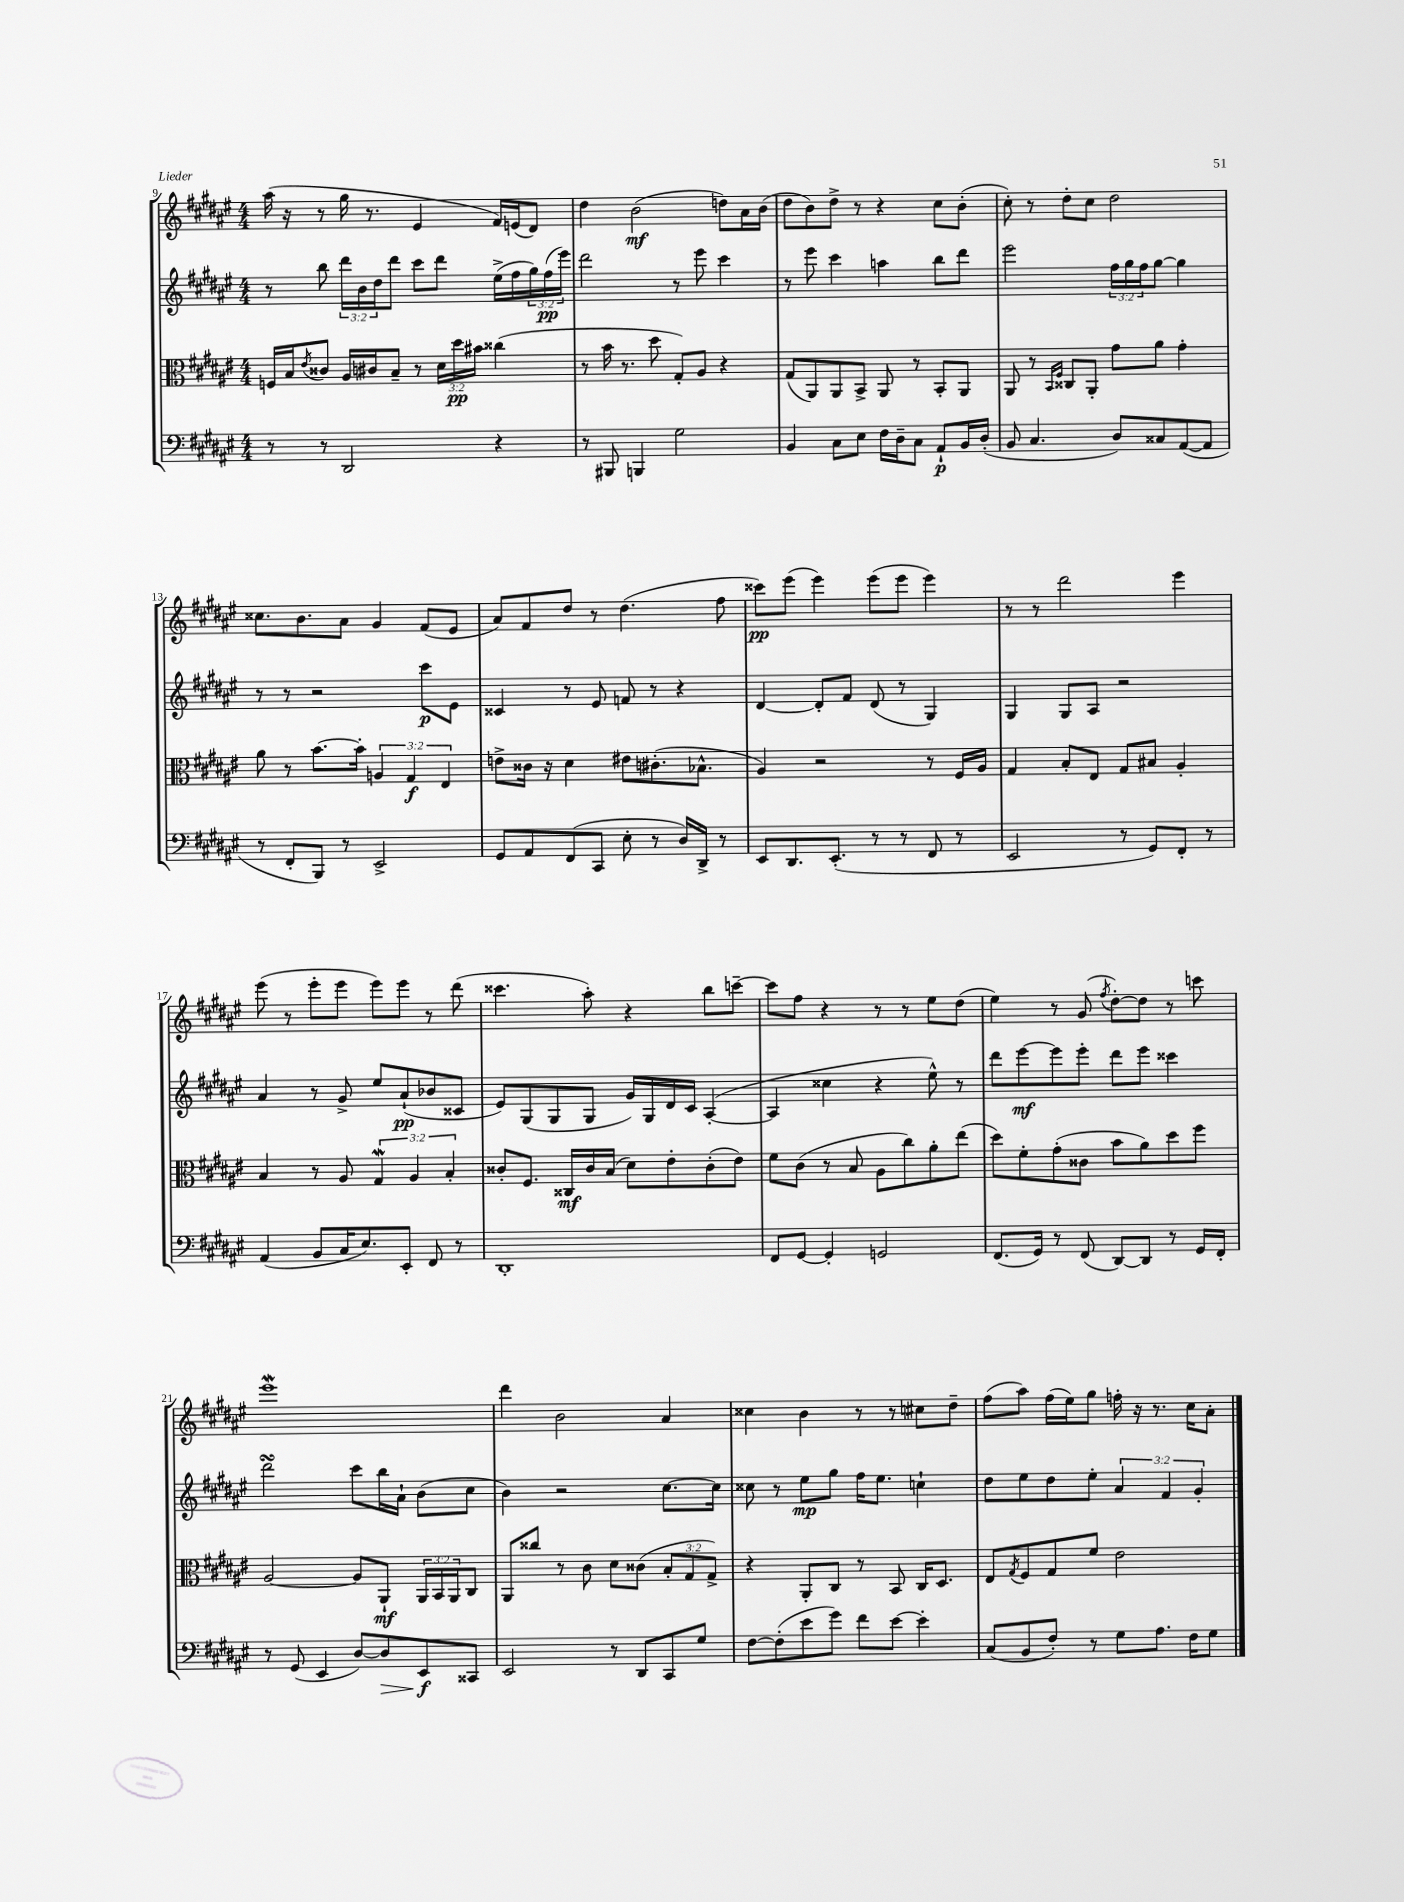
<<
\new StaffGroup <<
\new Staff = "s0" {
    \clef treble \key fis \major \numericTimeSignature \time 4/4
    ais''16( r16 r8 gis''16 r8. eis'4 fis'16) e'16( dis'8) |
    dis''4 b'2\mf( d''8) ais'16 b'16( |
    dis''8 b'8) dis''8-> r8 r4 cis''8 b'8-.( |
    cis''8-.) r8 dis''8-. cis''8 dis''2 |
    cisis''8. b'8. ais'8 gis'4 fis'8( eis'8 |
    ais'8) fis'8 dis''8 r8 dis''4.( fis''8 |
    cisis'''8\pp) eis'''8( eis'''4) eis'''8( eis'''8 eis'''4) |
    r8 r8 dis'''2 eis'''4 |
    eis'''8( r8 eis'''8-. eis'''8 eis'''8) eis'''8 r8 dis'''8( |
    cisis'''4. ais''8-.) r4 b''8 c'''8~-- |
    c'''8 fis''8 r4 r8 r8 eis''8 dis''8( |
    eis''4) r8 gis'8( \acciaccatura { fis''8 } dis''8~-.) dis''8 r8 c'''8 |
    eis'''1\mordent |
    dis'''4 b'2 ais'4 |
    cisis''4 b'4 r8 r8 cis''8 dis''8-- |
    fis''8( ais''8) fis''16( eis''16) gis''8 f''16-. r16 r8. cis''16 ais'8-. \bar "|." |
}
\new Staff = "s1" {
    \clef treble \key fis \major \numericTimeSignature \time 4/4 \override Staff.TupletNumber.text = #tuplet-number::calc-fraction-text
    r8 b''8 \tuplet 3/2 { dis'''16 b'16 dis''16 } dis'''8 cis'''8 dis'''8 eis''16->( fis''16 \tuplet 3/2 { gis''16) fis''16\pp( eis'''16) } |
    dis'''2 r8 eis'''8 cis'''4 |
    r8 eis'''8 cis'''4 a''4 b''8 dis'''8 |
    eis'''2 \tuplet 3/2 { fis''16 gis''16 fis''16 } gis''8~ gis''4 |
    r8 r8 r2 cis'''8\p eis'8 |
    cisis'4 r8 eis'8 f'8 r8 r4 |
    dis'4~ dis'8-. fis'8 dis'8( r8 gis4) |
    gis4 gis8 ais8 r2 |
    ais'4 r8 gis'8-> eis''8 ais'8-!\pp( bes'8 cisis'8 |
    eis'8) gis8( gis8 gis8 gis'16) gis16 dis'16 cis'16 ais4~-.( |
    ais4 cisis''4 r4 eis''8-^) r8 |
    dis'''8 eis'''8~\mf eis'''8 eis'''8-. dis'''8 eis'''8 cisis'''4 |
    dis'''2\turn cis'''8 b''16 ais'16-! b'8( cis''8 |
    b'4) r2 cis''8.~ cis''16 |
    cisis''8 r8 eis''8\mp gis''8 fis''16 eis''8. c''4-! |
    dis''8 eis''8 dis''8 eis''8-. \tuplet 3/2 { ais'4 fis'4 gis'4-. } \bar "|." |
}
\new Staff = "s2" {
    \clef alto \key fis \major \numericTimeSignature \time 4/4 \override Staff.TupletNumber.text = #tuplet-number::calc-fraction-text
    f16 b16 \acciaccatura { eis'8 } cisis'8 ais16 cis'16 b8-- r8 \tuplet 3/2 { dis'16 dis''16\pp bis'16 } cisis''4( |
    r8 b'16 r8. dis''8 gis8-.) ais8 r4 |
    gis8( ais,8) ais,8 b,8-> ais,8 r8 b,8-. ais,8 |
    ais,8 r8 \grace { b,16 fis16 } cisis8 ais,8-. gis'8 ais'8 gis'4-. |
    ais'8 r8 b'8.~ b'16-. \tuplet 3/2 { a4 gis4\f eis4 } |
    e'8-> cisis'16 r16 dis'4 eis'8 cis'8.-.( bes8.-^ |
    ais4) r2 r8 fis16 ais16 |
    gis4 b8-. eis8 gis8 bis8 ais4-. |
    b4 r8 ais8 \tuplet 3/2 { gis4\mordent ais4 b4-. } |
    cisis'8-. fis8. cisis16\mf cisis'16 b16( dis'8) eis'8-. cisis'8-.( eis'8) |
    fis'8 cis'8( r8 b8 ais8 cis''8) ais'8-. eis''8( |
    dis''8) fis'8-. gis'8-.( cisis'8 b'8 ais'8) dis''8 fis''8 |
    ais2~ ais8 ais,8-!\mf \tuplet 3/2 { ais,16 b,16 ais,16 } cis8 |
    ais,8 cisis''8 r8 cis'8 dis'8 cisis'8( \tuplet 3/2 { b8-. gis8 gis8->) } |
    r4 ais,8-. cis8 r8 b,8 cis16 dis8. |
    eis8 \acciaccatura { gis8 } fis8 gis8 fis'8 eis'2 \bar "|." |
}
\new Staff = "s3" {
    \clef bass \key fis \major \numericTimeSignature \time 4/4
    r8 r8 dis,2 r4 |
    r8 bis,,8 b,,4 gis2 |
    b,4 cis8 eis8 fis16 dis16-- cis8 ais,8-!\p b,16 dis16-.( |
    b,8 cis4. dis8) cisis8 ais,8~( ais,8 |
    r8 fis,8-. b,,8) r8 eis,2-> |
    gis,8 ais,8 fis,8( cis,8 eis8-. r8 dis16) dis,16-> r8 |
    eis,8 dis,8. eis,8.-.( r8 r8 fis,8 r8 |
    eis,2 r8 gis,8) fis,8-. r8 |
    ais,4( b,8 cis16 eis8.) eis,8-. fis,8 r8 |
    dis,1-. |
    fis,8 gis,8~ gis,4-. g,2 |
    fis,8.( gis,16) r8 fis,8( dis,8~) dis,8 r8 gis,16 fis,16-. |
    r8 gis,8( eis,4 dis8~) dis8\> eis,8\f\! cisis,8 |
    eis,2 r8 dis,8 cis,8 gis8 |
    fis8~ fis8-.( eis'8 gis'8) fis'8 eis'8~ eis'4-. |
    cis8( b,8 fis8-.) r8 gis8 ais8. fis16 gis8 \bar "|." |
}
>>
>>
\layout { \context { \Score currentBarNumber = #9 } }
